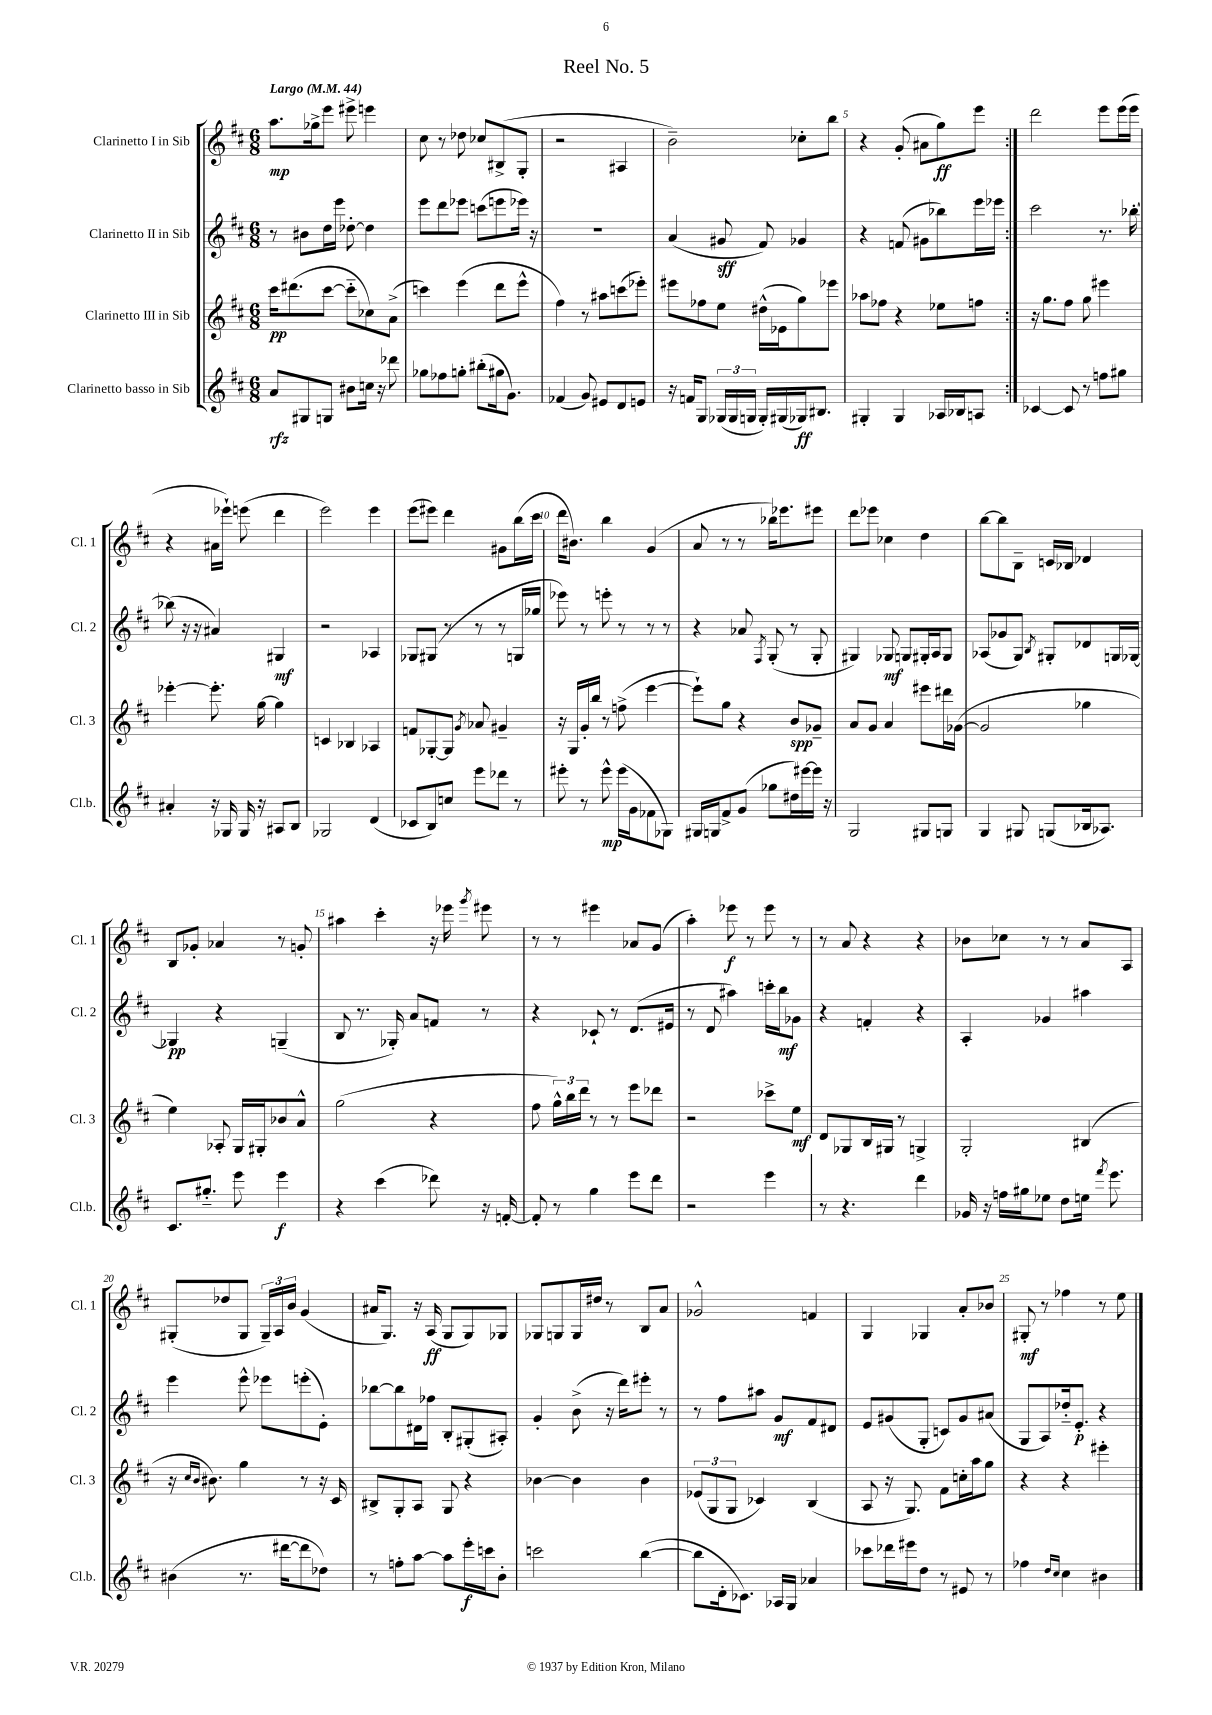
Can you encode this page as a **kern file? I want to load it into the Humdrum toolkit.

**kern	**dynam	**kern	**dynam	**kern	**dynam	**kern	**dynam
*part4	*part4	*part3	*part3	*part2	*part2	*part1	*part1
*staff4	*staff4	*staff3	*staff3	*staff2	*staff2	*staff1	*staff1
*I"Clarinetto basso in Sib	*	*I"Clarinetto III in Sib	*	*I"Clarinetto II in Sib	*	*I"Clarinetto I in Sib	*
*I'Cl.b.	*	*I'Cl. 3	*	*I'Cl. 2	*	*I'Cl. 1	*
*clefG2	*	*clefG2	*	*clefG2	*	*clefG2	*
*k[f#c#]	*	*k[f#c#]	*	*k[f#c#]	*	*k[f#c#]	*
*M6/8	*	*M6/8	*	*M6/8	*	*M6/8	*
*MM44	*	*MM44	*	*MM44	*	*MM44	*
=1	=1	=1	=1	=1	=1	=1	=1
!	!	!	!	!	!	!LO:TX:a:B:t=Largo	!
8a/L	rfz	16ccc#\KL	pp	8r	.	8.aa\L	mp
.	.	(8.ddd#X\	.	.	.	.	.
8G#X/	.	.	.	8b#X\L	.	.	.
.	.	.	.	.	.	16gg-X^\k	.
8Gn/J	.	[8ccc#\J	.	16dd\L	.	8eee\J	.
.	.	.	.	16eee\JJ	.	.	.
8b#X\L	.	8ccc#\L]	.	[8dd-X'\	.	8eee#X^\	.
16ccn\Jk	.	8cc-X\)	.	4dd-\]	.	4eeen\	.
16r	.	.	.	.	.	.	.
8ddd-X\	.	(8a^\J	.	.	.	.	.
=2	=2	=2	=2	=2	=2	=2	=2
8gg-X\L	.	4cccn\)	.	8eee\L	.	8cc#\	.
8ff-X\	.	.	.	8ddd\	.	8r	.
8ggn'\J	.	(4eee\	.	8eee-X\J	.	8dd-X\	.
(8bb#X'\L	.	.	.	(8cccn\L	.	8cc-X/L	.
16gg#X\k	.	8ddd\L	.	8eeen\	.	(8B#X^/	.
8.g\J)	.	.	.	.	.	.	.
.	.	8eee^^\J	.	16eee-X\Jk)	.	8G'/J	.
.	.	.	.	16r	.	.	.
=3	=3	=3	=3	=3	=3	=3	=3
(4f-X/	.	4ff#\)	.	2.r	.	2r	.
8g/)	.	8r	.	.	.	.	.
8e#X/L	.	8aa#X\L	.	.	.	.	.
8d/	.	(8cccn\	.	.	.	4A#X/	.
8en/J	.	8eee-X'\J)	.	.	.	.	.
=4	=4	=4	=4	=4	=4	=4	=4
16r	.	8eee#X\L	.	(4a/	.	2b~\)	.
16fn/KL	.	.	.	.	.	.	.
8G/J	.	8ff-X\	.	.	.	.	.
(24G-X/LL	.	8ee\J	.	8g#X/	sff	.	.
24G-/	.	.	.	.	.	.	.
24Gn/JJ	.	.	.	.	.	.	.
16G'/LL)	.	(16dd#X^^\LL	.	8f#/)	.	.	.
(16G#X/	.	16e-X\J	.	.	.	.	.
16G-X/J)	ff	8gg\)	.	4g-X/	.	8cc-X'\L	.
8.B#X/J	.	.	.	.	.	.	.
.	.	8eee-X\J	.	.	.	8bb\J	.
=5	=5	=5	=5	=5	=5	=5	=5
4G#X'/	.	8aa-X\L	.	4r	.	4r	.
.	.	8ff-X\J	.	.	.	.	.
4G#/	.	4r	.	(8fn/	.	(8g'/	.
.	.	.	.	8g#X\L	.	8a#X\L	.
16A-X/LL	.	8ee-X\L	.	8bb-X\)	.	8gg\)	ff
16B-X/J	.	.	.	.	.	.	.
8An/J	.	8ffn\J	.	16eee\L	.	8eee\J	.
.	.	.	.	16eee-X\JJ	.	.	.
=6:|!	=6:|!	=6:|!	=6:|!	=6:|!	=6:|!	=6:|!	=6:|!
[4c-X/	.	16r	.	2ccc#\	.	2ddd\	.
.	.	8.gg\L	.	.	.	.	.
8c-/]	.	8ff#\J	.	.	.	.	.
8r	.	8gg\	.	.	.	.	.
8ffn\L	.	4eee#X\	.	8.r	.	8eee\L	.
8gg#X\J	.	.	.	.	.	(16eee\L	.
.	.	.	.	[16bb-X'\	.	16eee\JJ	.
!!LO:LB:g=z
=7	=7	=7	=7	=7	=7	=7	=7
4a#X'/	.	[4eee-X'\	.	(8bb-X\]	.	4r	.
.	.	.	.	16r	.	.	.
.	.	.	.	16r	.	.	.
16r	.	8.eee-'\]	.	4a#X/)	.	16a#X\LL	.
16G-X/	.	.	.	.	.	16eee-X`\JJ)	.
16G-/	.	.	.	.	.	(8eeen\	.
16r	.	[16gg\	.	.	.	.	.
8A#X/L	.	4gg\]	.	4G#X/	mf	4ddd\	.
8B/J	.	.	.	.	.	.	.
=8	=8	=8	=8	=8	=8	=8	=8
2G-X/	.	4cn/	.	2r	.	2eee\)	.
.	.	4B-X/	.	.	.	.	.
(4d/	.	4A-X/	.	4A-X/	.	4eee\	.
=9	=9	=9	=9	=9	=9	=9	=9
8c-X/L	.	8fn/L	.	8G-X/L	.	(8eee\L	.
8B/)	.	[8G-X'/	.	(8G#X/J	.	8eee#X\J)	.
8ccn/J	.	8G-/J]	.	8r	.	4ddd\	.
.	.	8qg/	.	.	.	.	.
8eee\L	.	8a-X/	.	8r	.	.	.
8ddd-X\J	.	4g#X~/	.	8r	.	8g#X\L	.
8r	.	.	.	16Gn/LL	.	(16bb\L	.
.	.	.	.	16gg-X/JJ	.	16ccc#\JJ	.
=10	=10	=10	=10	=10	=10	=10	=10
8eee#X'\	.	16r	.	8eee-X\)	.	16ddd\KL	.
.	.	16G/LL	.	.	.	8.b#X\J)	.
8r	.	16g'/	.	8r	.	.	.
.	.	16bb/JJ	.	.	.	.	.
8eee#^^\	mp	8r	.	8eeen'\	.	4bb\	.
(16eee#\LL	.	(8ffn^\	.	8r	.	.	.
16g\J	.	.	.	.	.	.	.
8f-X\	.	[4eee\	.	8r	.	(4g/	.
8G-X\J)	.	.	.	8r	.	.	.
=11	=11	=11	=11	=11	=11	=11	=11
16G#X/LL	.	8eee`\L])	.	4r	.	8a/	.
16Gn/J	.	.	.	.	.	.	.
8f#^/	.	8gg\J	.	.	.	8r	.
(8g/J	.	4r	.	8a-X/	.	8r	.
.	.	.	.	8qF#/	.	.	.
8gg-X\L	.	.	.	(8G'/	.	16bb-X\KL)	.
.	.	.	.	.	.	8.eee-X\	.
16dd#X\L)	.	8b/L	spp	8r	.	.	.
[16eee#X\	.	.	.	.	.	.	.
16eee#\JJ]	.	8g-X~/J	.	8G'/	.	8eee#X\J	.
16r	.	.	.	.	.	.	.
=12	=12	=12	=12	=12	=12	=12	=12
2G/	.	8a/L	.	4G#X/)	.	8ddd\L	.
.	.	8g/J	.	.	.	8eee-X\J	.
.	.	4a/	.	8G-X/	mf	4cc-X\	.
.	.	.	.	8Gn/L	.	.	.
8G#X/L	.	8eee#X\L	.	16G#X'/L	.	4dd\	.
.	.	.	.	16A/J	.	.	.
8Gn/J	.	16ddd#X\L	.	8G#/J	.	.	.
.	.	([16g-X\JJ	.	.	.	.	.
=13	=13	=13	=13	=13	=13	=13	=13
4G/	.	2g-/]	.	(8A-X/L	.	[8bb\L	.
.	.	.	.	8g-X/	.	8bb\]	.
8G#X/	.	.	.	8G/J)	.	8B~\J	.
.	.	.	.	8qB/	.	.	.
(8Gn/L	.	.	.	8G#X'/L	.	16cn/LL	.
.	.	.	.	.	.	16B-X/JJ	.
16B-X/k	.	4gg-X\	.	8d-X/	.	4d-X/	.
8.A-X/J)	.	.	.	.	.	.	.
.	.	.	.	16Gn/L	.	.	.
.	.	.	.	[16G-X/JJ	.	.	.
!!LO:LB:g=z
=14	=14	=14	=14	=14	=14	=14	=14
8.c#/L	.	4ee\)	.	4G-X/]	pp	8B/L	.
.	.	.	.	.	.	8g-X'/J	.
8.gg#X/J	.	.	.	.	.	.	.
.	.	8A-X'/	.	4r	.	4a-X/	.
8eee\	.	16G/LL	.	.	.	.	.
.	.	16G#X'/J	.	.	.	.	.
4eee\	f	8b-X/	.	(4Gn~/	.	8r	.
.	.	8a^^/J	.	.	.	8gn'/	.
=15	=15	=15	=15	=15	=15	=15	=15
4r	.	(2gg\	.	8B/	.	4aa#X\	.
.	.	.	.	8.r	.	.	.
(4ccc#\	.	.	.	.	.	4ccc#'\	.
.	.	.	.	16G-X'/)	.	.	.
.	.	.	.	8a/L	.	.	.
8ddd-X\)	.	4r	.	8fn/J	.	16r	.
.	.	.	.	.	.	16eee-X\	.
.	.	.	.	.	.	8qggg/	.
16r	.	.	.	8r	.	8eee#X\	.
[16fn'/	.	.	.	.	.	.	.
=16	=16	=16	=16	=16	=16	=16	=16
8f'/]	.	8ff#\	.	4r	.	8r	.
8r	.	24gg^^\LL)	.	.	.	8r	.
.	.	24bb\	.	.	.	.	.
.	.	24ddd\JJ	.	.	.	.	.
4gg\	.	8r	.	8c-X`/	.	4eee#X\	.
.	.	8r	.	8r	.	.	.
8eee\L	.	8eee\L	.	(8.d/L	.	8a-X/L	.
8ddd\J	.	8ddd-X\J	.	.	.	(8g/J	.
.	.	.	.	16e#X/Jk	.	.	.
=17	=17	=17	=17	=17	=17	=17	=17
2r	.	2r	.	8r	.	4aa'\)	.
.	.	.	.	8d/	.	.	.
.	.	.	.	4aa#X\)	.	8eee-X\	f
.	.	.	.	.	.	8r	.
4eee\	.	8ccc-X^\L	.	16cccn'\LL	.	8eee-\	.
.	.	.	.	16bb\J	mf	.	.
.	.	8ee\J	mf	8g-X\J	.	8r	.
=18	=18	=18	=18	=18	=18	=18	=18
8r	.	8d/L	.	4r	.	8r	.
4.r	.	8G-X/	.	.	.	8a/	.
.	.	16B/L	.	4fn'/	.	4r	.
.	.	16G#X/JJ	.	.	.	.	.
.	.	8r	.	.	.	.	.
4ddd\	.	4Gn^/	.	4r	.	4r	.
=19	=19	=19	=19	=19	=19	=19	=19
16g-X/	.	2G'/	.	4A'/	.	8b-X\L	.
16r	.	.	.	.	.	.	.
16ffn\LL	.	.	.	.	.	8cc-X\J	.
16gg#X\J	.	.	.	.	.	.	.
8ee-X\J	.	.	.	4g-X/	.	8r	.
8dd\L	.	.	.	.	.	8r	.
16een\Jk	.	(4B#X/	.	4aa#X\	.	8a/L	.
8qfff#/	.	.	.	.	.	.	.
8.eee\	.	.	.	.	.	.	.
.	.	.	.	.	.	8A/J	.
!!LO:LB:g=z
=20	=20	=20	=20	=20	=20	=20	=20
(4b#X\	.	16r	.	4eee\	.	(8G#X'/L	.
.	.	16qqcc#/LL	.	.	.	.	.
.	.	16qqb/JJ	.	.	.	.	.
.	.	8.b#X\)	.	.	.	.	.
.	.	.	.	.	.	8dd-X/	.
8.r	.	4gg\	.	8eee^^\	.	8G#/J	.
.	.	.	.	8eee-X\L	.	24G#~/LL)	.
.	.	.	.	.	.	24A/	.
[16ddd#X\KL	.	.	.	.	.	.	.
.	.	.	.	.	.	24b/JJ	.
8ddd#\]	.	8r	.	(8eeen'\	.	(4g/	.
8dd-X\J)	.	16r	.	8e'\J)	.	.	.
.	.	16c#/	.	.	.	.	.
=21	=21	=21	=21	=21	=21	=21	=21
8r	.	8B#X^/L	.	[8bb-X\L	.	16a#X/KL	.
.	.	.	.	.	.	8.G/J)	.
8ffn'\L	.	8G'/	.	8bb-\]	.	.	.
[8aa\J	.	8A/J	.	16d#X\L	.	16r	.
.	.	.	.	16ff-X\JJ	.	(16A/	ff
8aa\L]	.	8G/	.	8B'/L	.	8G/L	.
16eee'\L	f	4r	.	(8G#X'/	.	8G/)	.
16cccn\J	.	.	.	.	.	.	.
8b'\J	.	.	.	8A#X'/J)	.	8G-X/J	.
=22	=22	=22	=22	=22	=22	=22	=22
2cccn\	.	[4b-X\	.	4g'/	.	8G-X/L	.
.	.	.	.	.	.	8Gn/	.
.	.	4b-\]	.	(8b^\	.	16G/L	.
.	.	.	.	.	.	16dd#X/JJ	.
.	.	.	.	16r	.	8r	.
.	.	.	.	16ddd\KL)	.	.	.
([4bb\	.	4b-\	.	8eee#X'\J	.	8B/L	.
.	.	.	.	8r	.	8a/J	.
=23	=23	=23	=23	=23	=23	=23	=23
8bb\L]	.	(12e-X/L	.	8r	.	2g-X^^/	.
.	.	12G/	.	.	.	.	.
16d'\k	.	.	.	8ff#\L	.	.	.
.	.	12G/J	.	.	.	.	.
8.c-X\J)	.	.	.	.	.	.	.
.	.	4c-X/)	.	8aa#X\J	.	.	.
16A-X/LL	.	.	.	8g/L	mf	.	.
16G/JJ	.	.	.	.	.	.	.
4a-X/	.	(4B/	.	8f#/	.	4fn/	.
.	.	.	.	8d#X/J	.	.	.
=24	=24	=24	=24	=24	=24	=24	=24
8ccc-X\L	.	8A/	.	8e/L	.	4G/	.
16ddd-X\L	.	16r	.	(8g#X/	.	.	.
16eee#X\J	.	8.G/)	.	.	.	.	.
8dd\J	.	.	.	8G'/J	.	4G-X/	.
8r	.	8f#\L	.	8cn/L)	.	.	.
8e#X/	.	16ccn'\L	.	8g#/	.	8a'/L	.
.	.	16aa\J	.	.	.	.	.
8r	.	8gg\J	.	(8a#X/J	.	8b-X/J	.
=25	=25	=25	=25	=25	=25	=25	=25
4ff-X\	.	4r	.	8G/L	.	8G#X'/	mf
.	.	.	.	8A/)	.	8r	.
16qqdd/LL	.	.	.	.	.	.	.
16qqcc#/JJ	.	.	.	.	.	.	.
4cc#\	.	4r	.	16dd-X/k	.	4ff-X\	.
.	.	.	.	8.e'/J	p	.	.
4b#X\	.	4eee#X'\	.	4r	.	8r	.
.	.	.	.	.	.	8ee\	.
==	==	==	==	==	==	==	==
*-	*-	*-	*-	*-	*-	*-	*-
